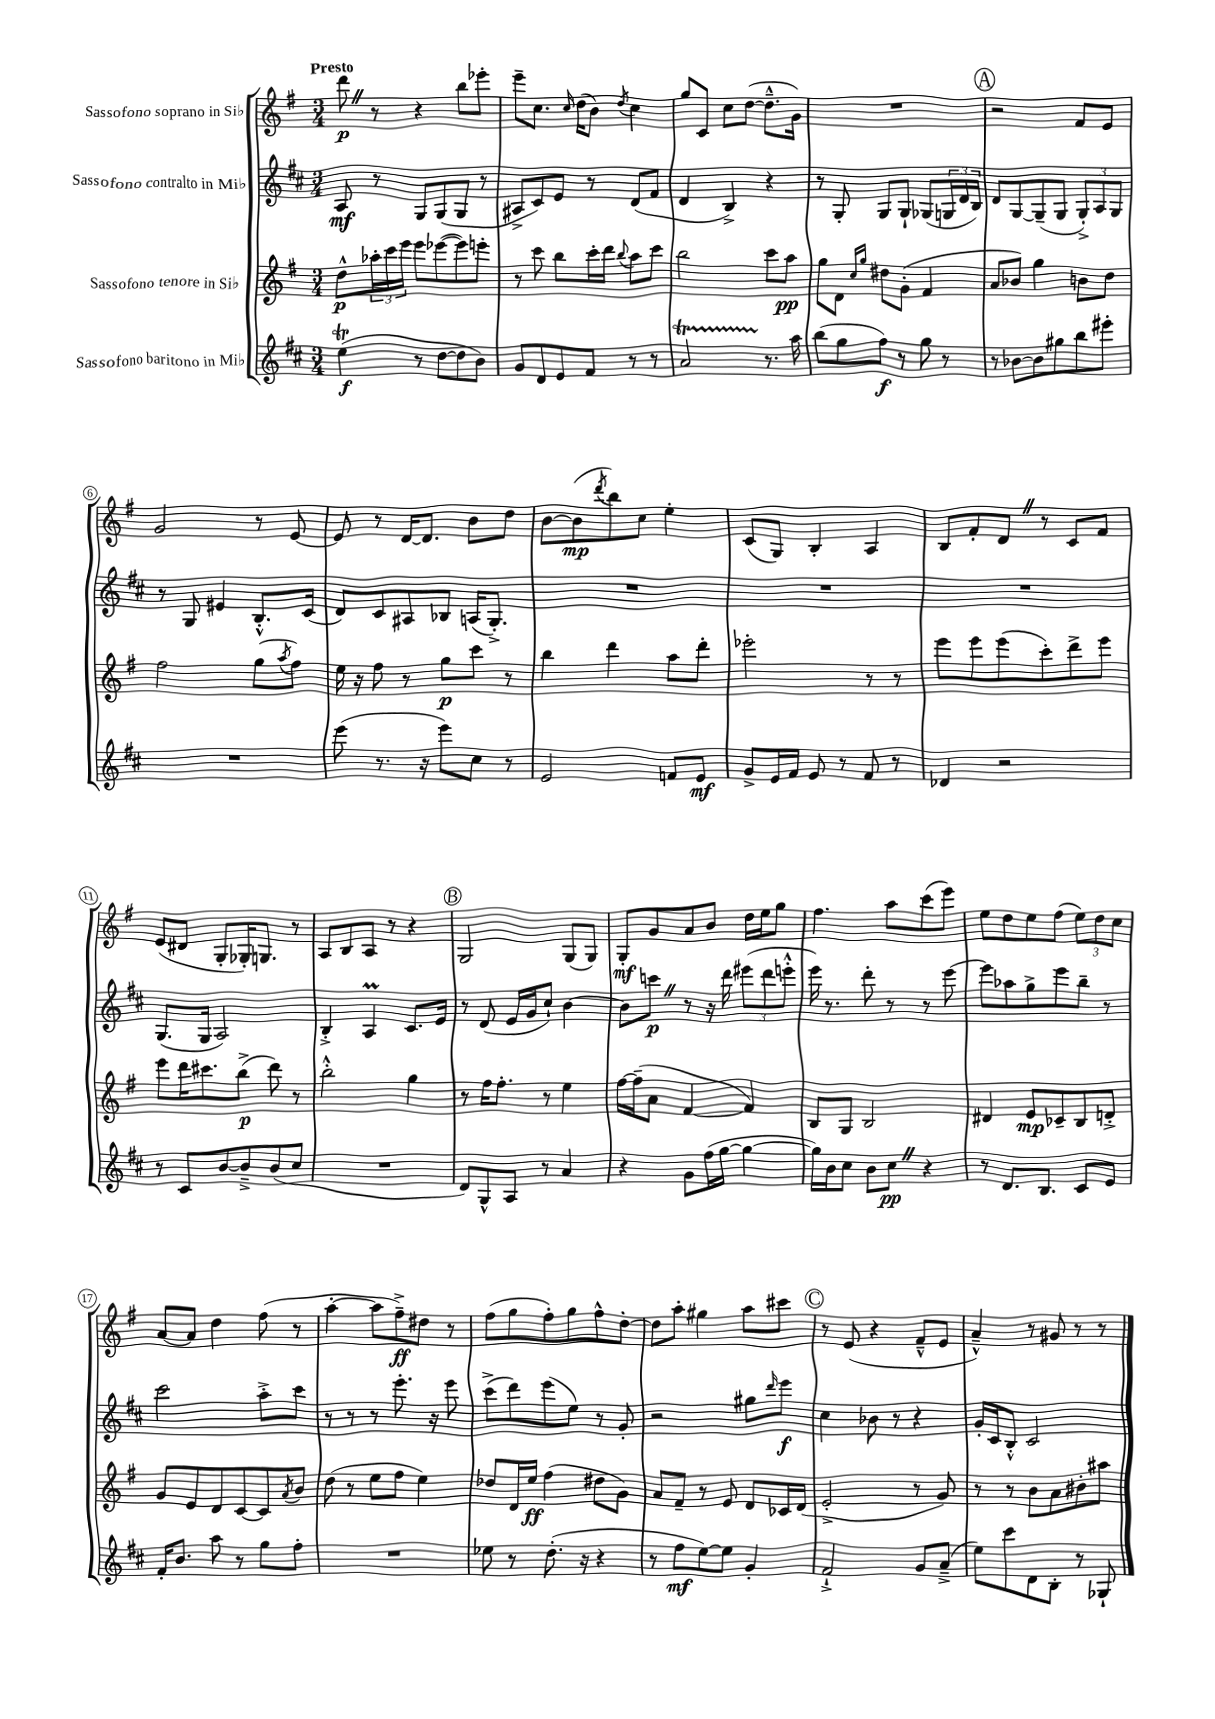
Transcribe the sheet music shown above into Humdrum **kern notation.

**kern	**dynam	**kern	**dynam	**kern	**dynam	**kern	**dynam
*part4	*part4	*part3	*part3	*part2	*part2	*part1	*part1
*staff4	*staff4	*staff3	*staff3	*staff2	*staff2	*staff1	*staff1
*I"Sassofono baritono in Mi♭	*	*I"Sassofono tenore in Si♭	*	*I"Sassofono contralto in Mi♭	*	*I"Sassofono soprano in Si♭	*
*clefG2	*	*clefG2	*	*clefG2	*	*clefG2	*
*k[f#c#]	*	*k[f#]	*	*k[f#c#]	*	*k[f#]	*
*M3/4	*	*M3/4	*	*M3/4	*	*M3/4	*
=1	=1	=1	=1	=1	=1	=1	=1
!	!	!	!	!	!	!LO:TX:a:B:t=Presto	!
(4eeT\	f	8dd^^\L	p	8A/	mf	8dddZ\	p
.	.	24aa-X'\L	.	8r	.	8r	.
.	.	24ccc\	.	.	.	.	.
.	.	24eee\JJ	.	.	.	.	.
8r	.	8eee\L	.	8G/L	.	4r	.
[8dd\L	.	([8eee-X\	.	(8G/	.	.	.
8dd\]	.	8eee-\])	.	8G/J	.	8bb\L	.
8b\J)	.	8eeen'\J	.	8r	.	8eee-X'\J	.
=2	=2	=2	=2	=2	=2	=2	=2
8g/L	.	8r	.	8A#X^/L	.	8eee~\L	.
8d/	.	8ccc\	.	8c#/)	.	8.cc\J	.
8e/	.	8bb\L	.	8e/J	.	.	.
.	.	.	.	.	.	16qqcc/	.
.	.	.	.	.	.	(16dd\KL	.
8f#/J	.	16ccc'\L	.	8r	.	8b\J)	.
.	.	16ddd\JJ	.	.	.	.	.
.	.	8qqbb/	.	.	.	8qdd/	.
8r	.	8aa\L	.	(8d/L	.	4cc\	.
8r	.	8ccc\J	.	8f#/J	.	.	.
=3	=3	=3	=3	=3	=3	=3	=3
2aT/	.	2bb\	.	4d/	.	8gg/L	.
.	.	.	.	.	.	8c/J	.
.	.	.	.	4B^/)	.	8cc\L	.
.	.	.	.	.	.	([8dd\J	.
8.r	.	8ccc\L	.	4r	.	8.dd~^^\L]	.
.	.	8aa\J	pp	.	.	.	.
16aa\	.	.	.	.	.	16g\Jk)	.
=4	=4	=4	=4	=4	=4	=4	=4
(8bb\L	.	8gg\L	.	8r	.	2.r	.
8gg\	.	8d\J	.	8G'/	.	.	.
.	.	16qqcc/LL	.	.	.	.	.
.	.	16qqgg/JJ	.	.	.	.	.
8ff#\J)	f	8dd#X\L	.	8G/L	.	.	.
8r	.	(8g'\J	.	8G`/J	.	.	.
8gg\	.	4f#/	.	(8G-X/L	.	.	.
8r	.	.	.	24Gn/L	.	.	.
.	.	.	.	24d/	.	.	.
.	.	.	.	24B/JJ)	.	.	.
!!LO:REH:place=s1:t=A
=5	=5	=5	=5	=5	=5	=5	=5
8r	.	8a/L	.	8d/L	.	2r	.
[8b-X\L	.	8b-X/J)	.	[8G/	.	.	.
8b-\]	.	4gg\	.	(8G~/]	.	.	.
8gg#X\	.	.	.	8G/J	.	.	.
8bb\	.	8bn\L	.	12G'^/L)	.	8f#/L	.
.	.	.	.	12A/	.	.	.
8eee#X'\J	.	8dd\J	.	.	.	8e/J	.
.	.	.	.	12G/J	.	.	.
!!LO:LB:g=z
=6	=6	=6	=6	=6	=6	=6	=6
2.r	.	2ff#\	.	8r	.	2g/	.
.	.	.	.	8G/	.	.	.
.	.	.	.	4e#X/	.	.	.
.	.	(8gg\L	.	8.B'^^/L	.	8r	.
.	.	8qaa/	.	.	.	.	.
.	.	8ff#\J)	.	.	.	[8e/	.
.	.	.	.	(16c#/Jk	.	.	.
=7	=7	=7	=7	=7	=7	=7	=7
(8eee\	.	16ee\	.	8d/L)	.	8e/]	.
.	.	16r	.	.	.	.	.
8.r	.	8ff#\	.	8c#/	.	8r	.
.	.	8r	.	8A#X/	.	[16d/KL	.
16r	.	.	.	.	.	8.d/J]	.
8eee\L)	.	8gg\L	p	8B-X/J	.	.	.
8cc#\J	.	8ccc\J	.	(16An/KL	.	8b\L	.
.	.	.	.	8.G'^/J)	.	.	.
8r	.	8r	.	.	.	8dd\J	.
=8	=8	=8	=8	=8	=8	=8	=8
2e/	.	4bb\	.	2.r	.	[8b\L	.
.	.	.	.	.	.	(8b\]	mp
.	.	.	.	.	.	8qddd/	.
.	.	4ddd\	.	.	.	8bb\)	.
.	.	.	.	.	.	8cc\J	.
8fn/L	.	8aa\L	.	.	.	4ee'\	.
8e/J	mf	8ddd'\J	.	.	.	.	.
=9	=9	=9	=9	=9	=9	=9	=9
8g^/L	.	2eee-X'\	.	2.r	.	(8c/L	.
16e/L	.	.	.	.	.	8G/J)	.
16f#/JJ	.	.	.	.	.	.	.
8e/	.	.	.	.	.	4B'/	.
8r	.	.	.	.	.	.	.
8f#/	.	8r	.	.	.	4A/	.
8r	.	8r	.	.	.	.	.
=10	=10	=10	=10	=10	=10	=10	=10
4d-X/	.	8eee\L	.	2.r	.	8B/L	.
.	.	8eee\	.	.	.	8f#'/	.
2r	.	(8eee\	.	.	.	8dZ/J	.
.	.	8ccc'\)	.	.	.	8r	.
.	.	8ddd^\	.	.	.	8c/L	.
.	.	8eee\J	.	.	.	8f#/J	.
!!LO:LB:g=z
=11	=11	=11	=11	=11	=11	=11	=11
8r	.	8eee\L	.	(8.G/L	.	(8e/L	.
8c#/L	.	16ddd\K	.	.	.	8d#X/J	.
.	.	8.ccc#X\	.	16G/Jk	.	.	.
[8b/	.	.	.	2A/)	.	8G'/L	.
8b~^/]	.	(8bb^\J	p	.	.	16G-X'/K)	.
.	.	.	.	.	.	8.Gn/J	.
(8b/	.	8ddd\)	.	.	.	.	.
8cc#/J	.	8r	.	.	.	8r	.
=12	=12	=12	=12	=12	=12	=12	=12
2.r	.	2bb'^^\	.	4B'^/	.	8A/L	.
.	.	.	.	.	.	8B/	.
.	.	.	.	4AM/	.	8A/J	.
.	.	.	.	.	.	8r	.
.	.	4gg\	.	8.c#/L	.	4r	.
.	.	.	.	16e/Jk	.	.	.
!!LO:REH:place=s1:t=B
=13	=13	=13	=13	=13	=13	=13	=13
8d/L)	.	8r	.	8r	.	2G/	.
8G^^/	.	16ff#\KL	.	(8d/	.	.	.
.	.	8.ff#'\J	.	.	.	.	.
8A/J	.	.	.	16e/LL	.	.	.
.	.	.	.	16g/J	.	.	.
8r	.	8r	.	8cc#`/J)	.	.	.
4a/	.	4ee\	.	[4b\	.	(8G/L	.
.	.	.	.	.	.	8G/J)	.
=14	=14	=14	=14	=14	=14	=14	=14
4r	.	[16ff#\LL	.	8b\L]	.	8G'/L	mf
.	.	(16ff#~\J]	.	.	.	.	.
.	.	8a\J	.	8cccnZ\J	p	8g/	.
8g\L	.	[4f#/	.	8r	.	8a/	.
(16ff#\L	.	.	.	16r	.	8b/J	.
[16gg\JJ	.	.	.	16ddd\	.	.	.
4gg\_	.	4f#/])	.	(12eee#X\L	.	16dd\LL	.
.	.	.	.	.	.	16ee\J	.
.	.	.	.	12ddd\	.	.	.
.	.	.	.	.	.	8gg\J	.
.	.	.	.	12eeen'^^\J	.	.	.
=15	=15	=15	=15	=15	=15	=15	=15
16gg\LL])	.	8B/L	.	16eee\)	.	4.ff#\	.
16b\J	.	.	.	8.r	.	.	.
8cc#\J	.	8G/J	.	.	.	.	.
8b\L	.	2B/	.	8ddd'\	.	.	.
8cc#Z\J	pp	.	.	8r	.	8aa\L	.
4r	.	.	.	8r	.	(8ccc\	.
.	.	.	.	[8eee\	.	8eee\J)	.
=16	=16	=16	=16	=16	=16	=16	=16
8r	.	4d#X/	.	8eee\L]	.	8ee\L	.
8.d/L	.	.	.	8aa-X\	.	8dd\	.
.	.	8e/L	mp	8gg^\	.	8ee\	.
8.B/J	.	.	.	.	.	.	.
.	.	8c-X~/	.	8eee\	.	(8ff#\J	.
8c#/L	.	8B/	.	8bb~\J	.	12ee\L)	.
.	.	.	.	.	.	12dd\	.
8e/J	.	8dn'^/J	.	8r	.	.	.
.	.	.	.	.	.	12cc\J	.
!!LO:LB:g=z
=17	=17	=17	=17	=17	=17	=17	=17
16f#'/KL	.	8g/L	.	2ccc#\	.	[8a/L	.
8.b/J	.	.	.	.	.	.	.
.	.	8e/	.	.	.	8a/J]	.
8aa\	.	8d/	.	.	.	4dd\	.
8r	.	[8c/	.	.	.	.	.
8gg\L	.	8c/]	.	8aa'^\L	.	(8ff#\	.
.	.	8qa/	.	.	.	.	.
8ff#'\J	.	8b/J	.	8ccc#\J	.	8r	.
=18	=18	=18	=18	=18	=18	=18	=18
2.r	.	(8dd\	.	8r	.	[4aa'\	.
.	.	8r	.	8r	.	.	.
.	.	8ee\L	.	8r	.	8aa\L]	.
.	.	8ff#\J	.	8.eee'\	.	8ff#~^\)	ff
.	.	4ee\)	.	.	.	8dd#X\J	.
.	.	.	.	16r	.	.	.
.	.	.	.	8eee\	.	8r	.
=19	=19	=19	=19	=19	=19	=19	=19
8ee-X\	.	8dd-X/L	.	(8ccc#^\L	.	(8ff#\L	.
8r	.	16d/L	.	8ddd\)	.	8gg\	.
.	.	16ee/JJ	ff	.	.	.	.
(8.dd'\	.	(4ff#\	.	(8eee\	.	8ff#'\)	.
.	.	.	.	8ee\J)	.	8gg\	.
16r	.	.	.	.	.	.	.
4r	.	8dd#X\L	.	8r	.	8ff#^^\	.
.	.	8g\J)	.	8g'/	.	[8dd'\J	.
=20	=20	=20	=20	=20	=20	=20	=20
8r	.	8a/L	.	2r	.	8dd\L]	.
8ff#\L	mf	8f#~/J	.	.	.	8aa'\J	.
[8ee\)	.	8r	.	.	.	4gg#X\	.
8ee\J]	.	8e/	.	.	.	.	.
4g'/	.	8d/L	.	8gg#X\L	.	8aa\L	.
.	.	.	.	16qqddd/	.	.	.
.	.	16c-X/L	.	8eee\J	f	8ccc#X\J	.
.	.	(16d/JJ	.	.	.	.	.
!!LO:REH:place=s1:t=C
=21	=21	=21	=21	=21	=21	=21	=21
2f#`^/	.	2e'^/	.	4cc#\	.	8r	.
.	.	.	.	.	.	(8e/	.
.	.	.	.	8b-X\	.	4r	.
.	.	.	.	8r	.	.	.
8g/L	.	8r	.	4r	.	8f#~^^/L	.
(8a~^/J	.	8g/)	.	.	.	8e/J	.
=22	=22	=22	=22	=22	=22	=22	=22
8ee\L)	.	8r	.	16g'/LL	.	4a~^^/)	.
.	.	.	.	16c#/J	.	.	.
8ccc#\	.	8r	.	8B'^^/J	.	.	.
8d\	.	8b\L	.	2c#/	.	8r	.
8B'\J	.	8a\	.	.	.	8g#X/	.
8r	.	8b#X'\	.	.	.	8r	.
8G-X`/	.	8aa#X\J	.	.	.	8r	.
==	==	==	==	==	==	==	==
*-	*-	*-	*-	*-	*-	*-	*-
